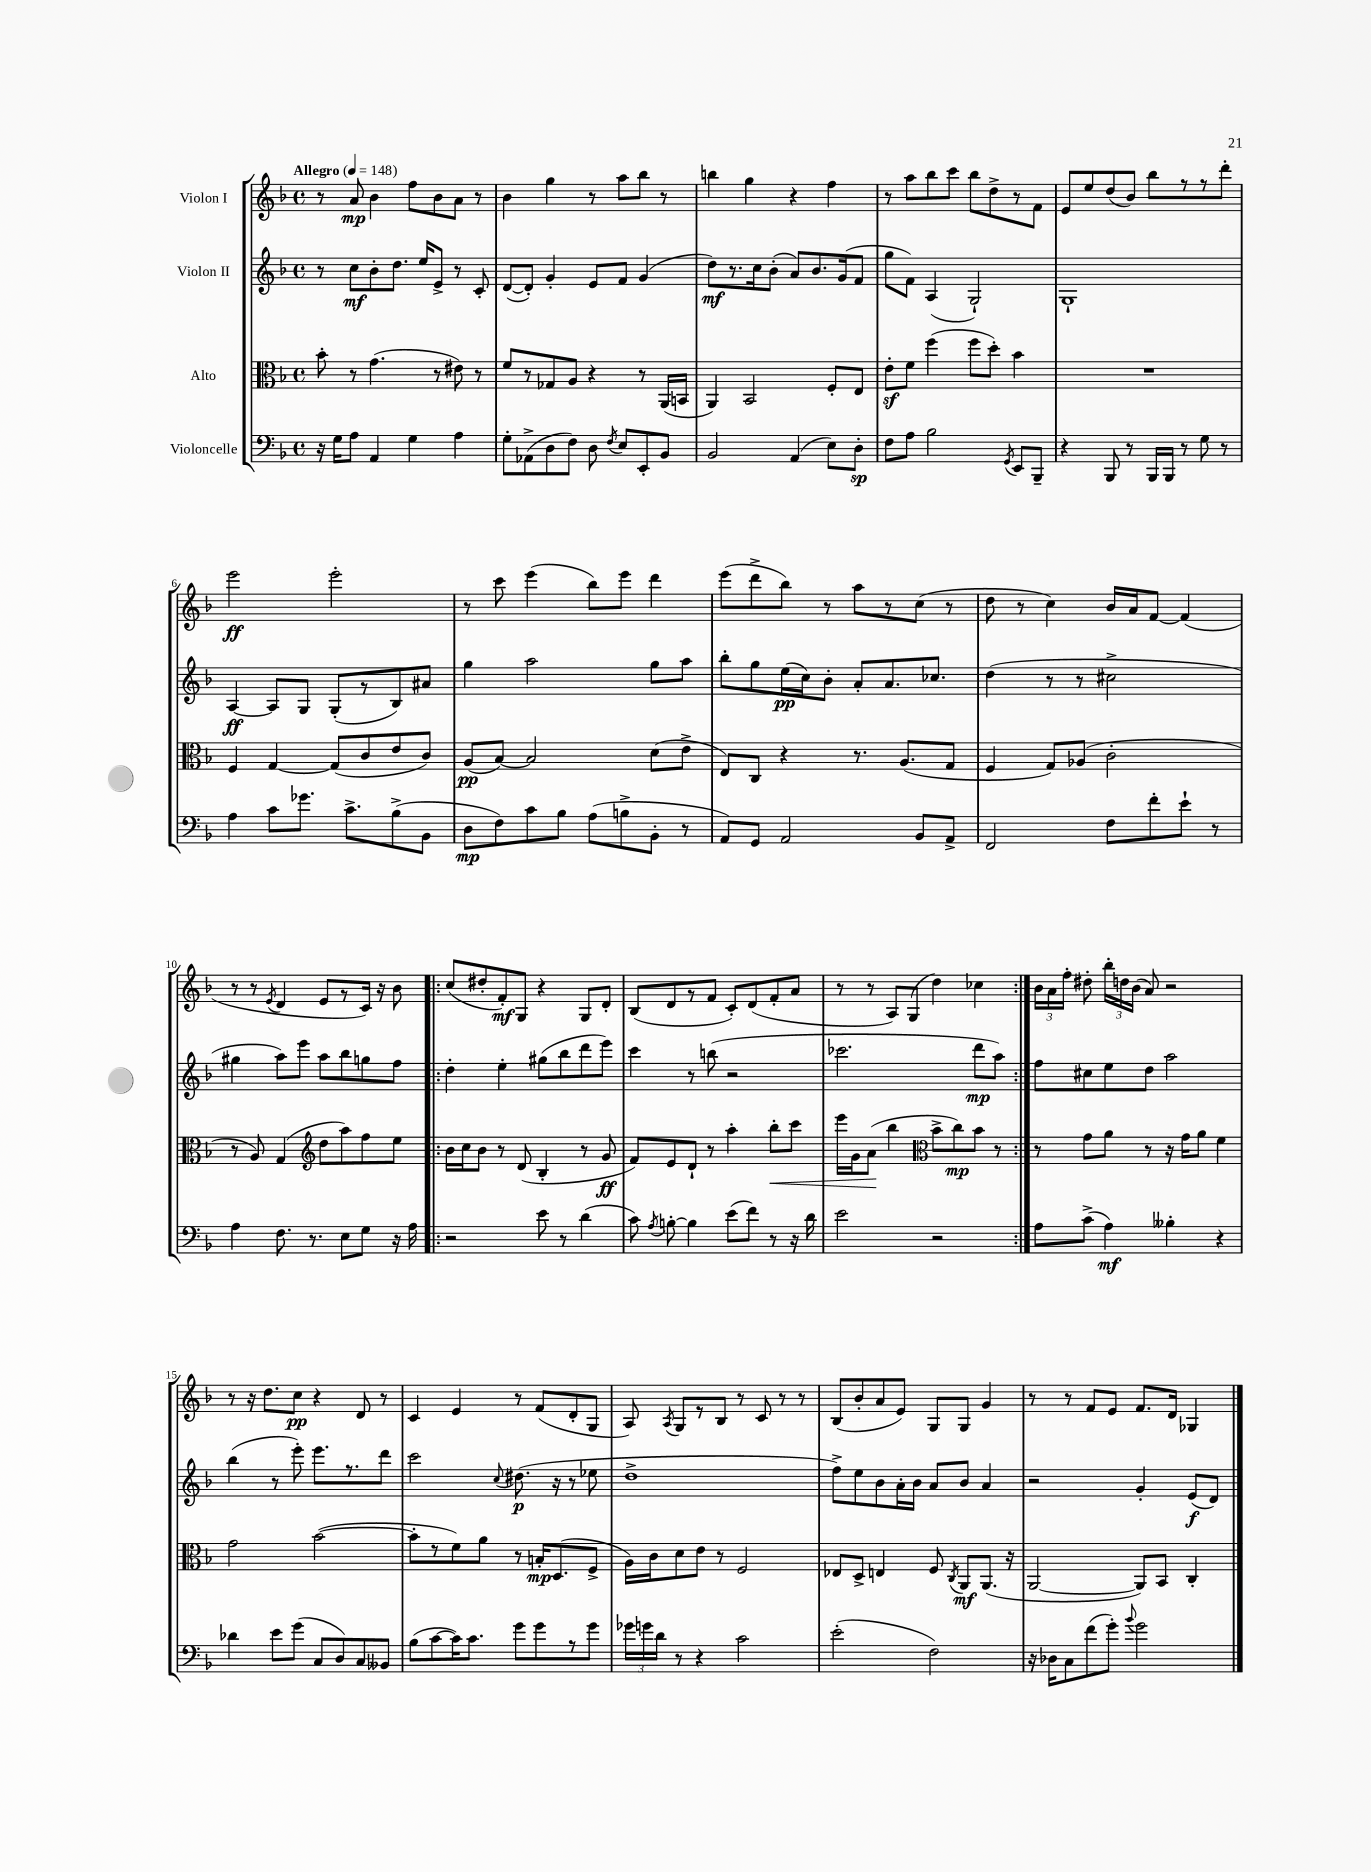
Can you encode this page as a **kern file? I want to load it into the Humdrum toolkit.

**kern	**kern	**kern	**kern
*staff4	*staff3	*staff2	*staff1
*clefF4	*clefC3	*clefG2	*clefG2
*k[b-]	*k[b-]	*k[b-]	*k[b-]
*M4/4	*M4/4	*M4/4	*M4/4
*met(c)	*met(c)	*met(c)	*met(c)
*MM148	*MM148	*MM148	*MM148
16r	8b-'	8r	8r
16G	.	.	.
8A	8r	8cc	8a
4AA	(4.g	8b-'	4b-
.	.	8.dd	.
4G	.	.	8ff
.	.	16ee	.
.	8r	8e^	8b-
4A	8e#)	8r	8a
.	8r	8c'	8r
=	=	=	=
8G'	8f	([8d	4b-
(8AA-^	8r	8d'])	.
8D	8G-	4g'	4gg
8F)	8A	.	.
8D	4r	8e	8r
8qF	.	.	.
8E	.	8f	8aa
8EE'	8r	(4g	8bb-
8BB-	(16AA	.	8r
.	16BB	.	.
=	=	=	=
2BB-	4AA)	8dd)	4bb
.	.	8.r	.
.	2BB-	.	4gg
.	.	16cc	.
.	.	(8b-'	.
(4AA	.	8a)	4r
.	.	8.b-	.
8E)	8F'	.	4ff
.	.	(16g	.
8D'	8E	8f	.
=	=	=	=
8F	8e'	8gg	8r
8A	8f	8f)	8aa
2B-	(4ff	(4A	8bb-
.	.	.	8ccc
.	8ff	2G`)	8bb-
.	8dd')	.	8dd^
8qGG	.	.	.
8EE	4b-	.	8r
8BBB-~	.	.	8f
=	=	=	=
4r	1r	1G`	8e
.	.	.	8ee
8BBB-	.	.	(8dd
8r	.	.	8b-)
16BBB-	.	.	8bb-
16BBB-	.	.	.
8r	.	.	8r
8G	.	.	8r
8r	.	.	8ddd'
=	=	=	=
4A	4F	[4A	2eee
8c	[4G	8A]	.
8.g-	.	8G	.
.	(8G]	(8G'	2eee'
8.c^	.	.	.
.	8c	8r	.
(8B-^	8e	8B-)	.
8BB-	8c)	8a#	.
=	=	=	=
8D	(8A	4gg	8r
8F)	[8B-)	.	8ccc
8c	2B-]	2aa	(4eee
8B-	.	.	.
(8A	.	.	8bb-)
8B^	.	.	8eee
8BB-'	(8d	8gg	4ddd
8r	8e^	8aa	.
=	=	=	=
8AA)	8E)	8bb-'	(8eee
8GG	8C	8gg	8ddd^
2AA	4r	(16ee	8bb-)
.	.	16cc)	.
.	.	8b-'	8r
.	8.r	8a'	8aa
.	.	8.a	8r
.	(8.A	.	.
8BB-	.	.	(8cc
.	.	8.cc-	.
8AA^	8G	.	8r
=	=	=	=
2FF	4F	(4dd	8dd
.	.	.	8r
.	8G)	8r	4cc)
.	(8A-	8r	.
8F	2c'	2cc#^	16b-
.	.	.	16a
8f'	.	.	[8f
8e`	.	.	(4f]
8r	.	.	.
=	=	=	=
4A	8r	4gg#	8r
.	8A)	.	8r
.	.	.	8qe
8.F	(4G	8aa)	4d
.	.	8eee	.
8.r	.	.	.
*	*clefG2	*	*
.	8dd	8aa	8e
8E	8aa)	8bb-	8r
8G	8ff	8gg	16c)
.	.	.	16r
16r	8ee	8ff	8b-
16A	.	.	.
=!|:	=!|:	=!|:	=!|:
2r	16b-	4dd'	(8cc
.	16cc	.	.
.	8b-	.	8dd#'
.	8r	4ee'	8f')
.	(8d	.	8G
8e	4B-'	(8gg#	4r
8r	.	8bb-	.
(4d	8r	8ddd	8G
.	8g	8eee)	8d'
=	=	=	=
8c)	8f)	4ccc	(8B-
8qA	.	.	.
[8B'	8e	.	8d
4B]	8d`	8r	8r
.	8r	(8bb	8f
(8e	4aa'	2r	8c')
8f)	.	.	(8d
8r	8bb-'	.	8f'
16r	8ccc	.	8a
16d	.	.	.
=	=	=	=
2e	16eee	2.ccc-	8r
.	16g	.	.
.	(8a	.	8r
.	4bb-	.	8A)
.	.	.	(8G
*	*clefC3	*	*
2r	8b-^	.	4dd)
.	8cc)	.	.
.	8b-	8ddd	4cc-
.	8r	8aa)	.
=:|!	=:|!	=:|!	=:|!
8A	8r	8ff	24b-
.	.	.	24a
.	.	.	24ff'
(8c^	8g	8cc#	8dd#'
4A)	8a	8ee	24bb-'
.	.	.	24dd
.	.	.	(24b-
.	8r	8dd	8a)
4B--'	16r	2aa	2r
.	16g	.	.
.	8a	.	.
4r	4f	.	.
=	=	=	=
4d-	2g	(4bb-	8r
.	.	.	16r
.	.	.	8.dd
8e	.	8r	.
(8g	.	8eee')	8cc
8C	([2b-	8.eee	4r
8D)	.	.	.
.	.	8.r	.
8C	.	.	8d
8BB--	.	8ddd	8r
=	=	=	=
(8B-	8b-']	2ccc	4c
[8c	8r	.	.
16c])	8f)	.	4e
8.c	.	.	.
.	8a	.	.
.	.	8qqcc	.
8g	8r	(8.dd#	8r
8g	16B'	.	(8f
.	(8.D	16r	.
8r	.	8r	8d'
8g	8F^	8ee-	8G
=	=	=	=
24g-	16A)	1dd^	8A)
24g	.	.	.
.	16c	.	.
24d	.	.	.
.	.	.	8qA
8r	8d	.	8G
4r	8e	.	8r
.	8r	.	8B-
2c	2F	.	8r
.	.	.	8c
.	.	.	8r
.	.	.	8r
=	=	=	=
(2e'	8E-	8ff^)	(8B-
.	8D^	8ee	8b-'
.	4E	8b-	8a
.	.	16a'	8e)
.	.	16b-	.
2F)	8F	8a	8G
.	8qC	.	.
.	8AA	8b-	8G
.	(8.AA	4a	4g
.	16r	.	.
=	=	=	=
16r	[2AA	2r	8r
16D-	.	.	.
8C	.	.	8r
(8f	.	.	8f
8g')	.	.	8e
8qqb-	.	.	.
2g	8AA])	4g'	8.f
.	8BB-	.	.
.	.	.	16d
.	4C'	(8e	4G-
.	.	8d)	.
==	==	==	==
*-	*-	*-	*-
